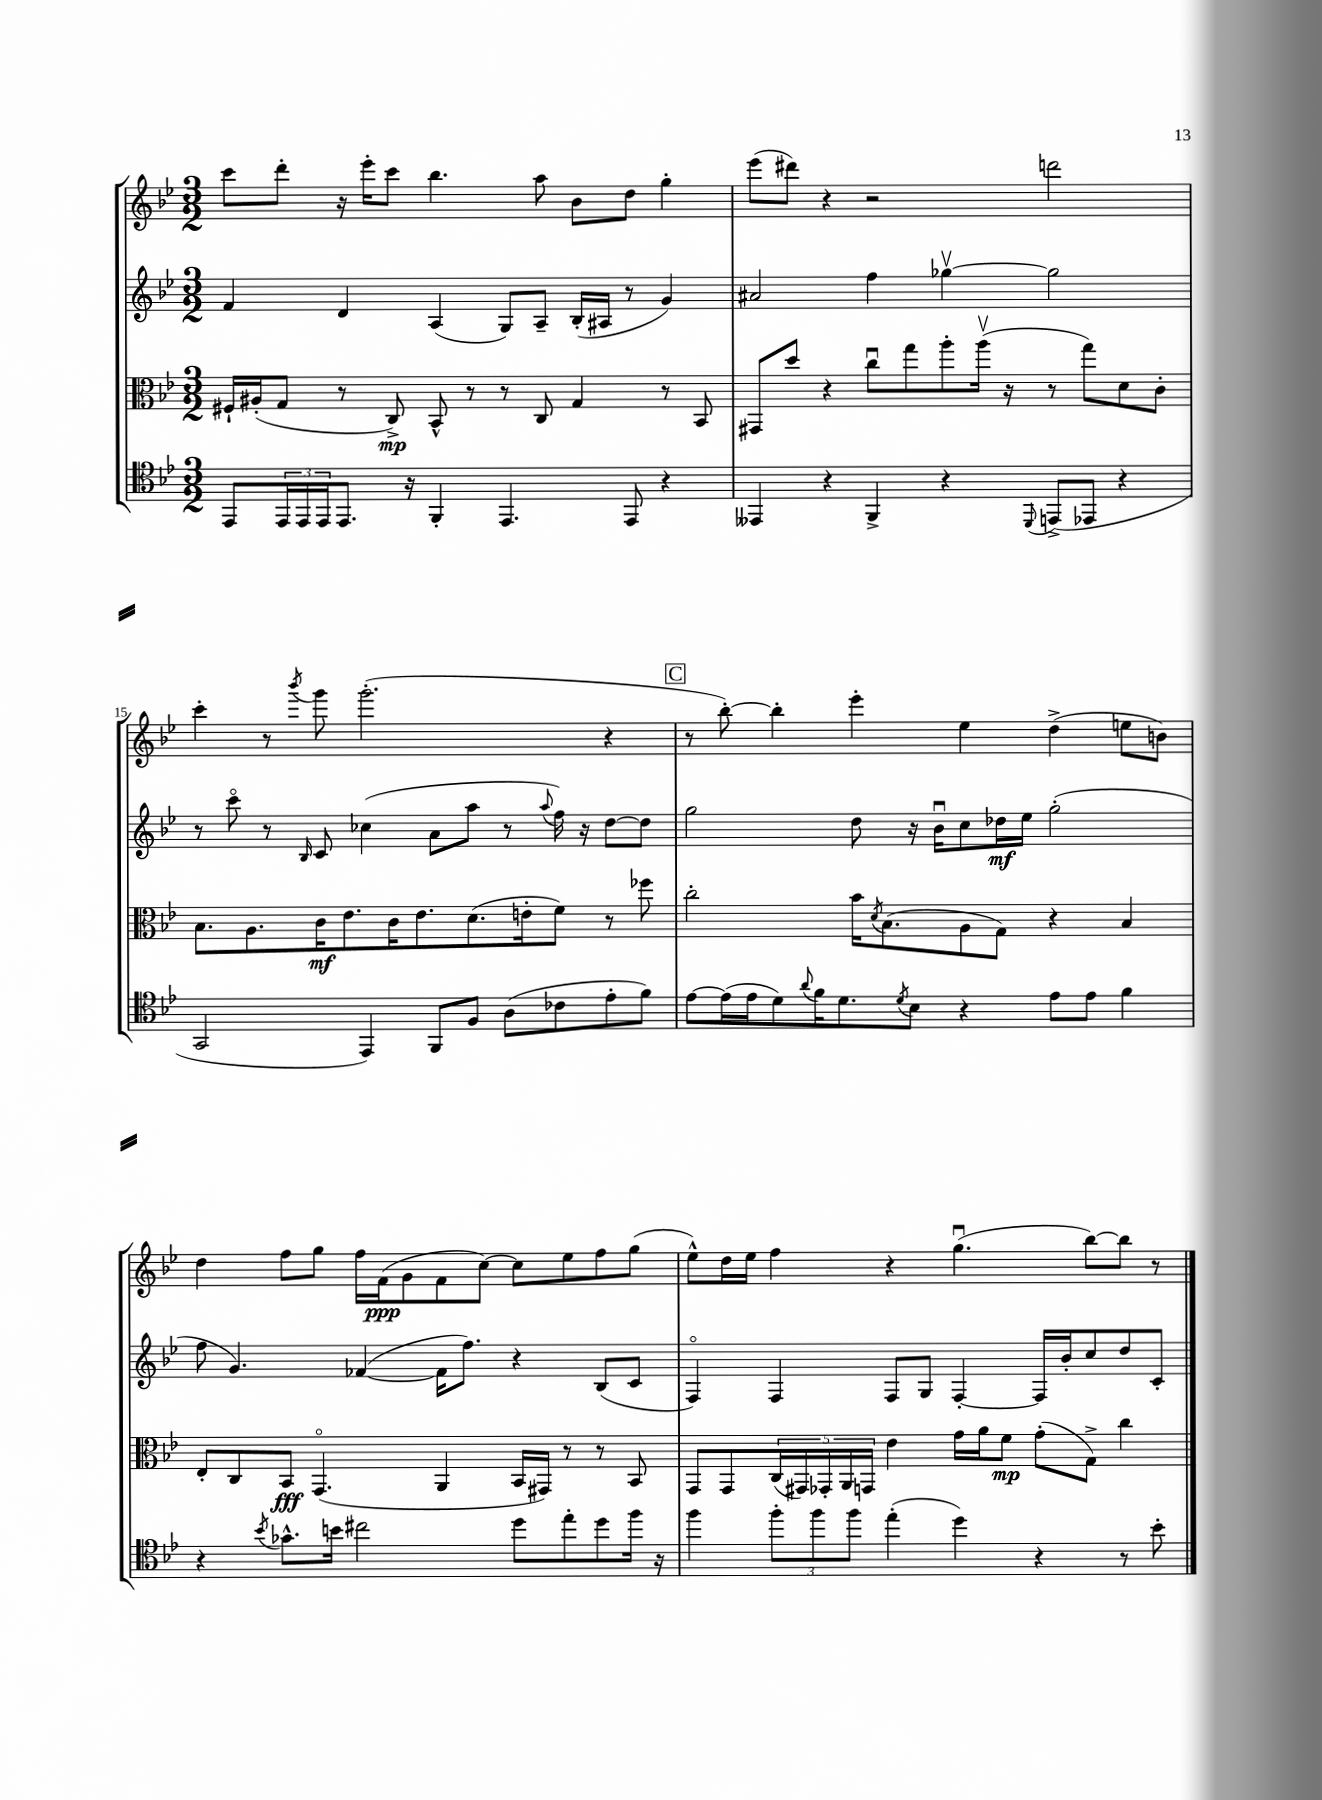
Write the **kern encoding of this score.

**kern	**kern	**kern	**kern
*staff4	*staff3	*staff2	*staff1
*clefC4	*clefC3	*clefG2	*clefG2
*k[b-e-]	*k[b-e-]	*k[b-e-]	*k[b-e-]
*M3/2	*M3/2	*M3/2	*M3/2
8EE-	16F#`	4f	8ccc
.	(16A#'	.	.
24EE-	8G	.	8ddd'
24EE-	.	.	.
24EE-	.	.	.
8.EE-	8r	4d	16r
.	.	.	16eee-'
.	8C^)	.	8ccc
16r	.	.	.
4FF'	8BB-^^	(4A	4.bb-
.	8r	.	.
4.EE-	8r	8G)	.
.	8C	8A~	8aa
.	4G	(16B-'	8b-
.	.	16A#	.
8EE-	.	8r	8dd
4r	8r	4g)	4gg'
.	8BB-	.	.
=	=	=	=
4EE--	8GG#	2a#	(8eee-
.	8dd	.	8ddd#)
4r	4r	.	4r
4FF^	8ccu	4ff	2r
.	8gg	.	.
4r	8aa'	[4gg-v	.
.	(16aav	.	.
.	16r	.	.
8qqDD	.	.	.
(8EE^	8r	2gg-]	2ddd
8EE-	8gg)	.	.
4r	8d	.	.
.	8c'	.	.
=	=	=	=
2GG	8.B-	8r	4ccc'
.	.	8ccco	.
.	8.A	.	.
.	.	8r	8r
.	.	16qqB-	8qbbb-
.	16c	8c	8ggg
.	8.e-	.	.
4EE-)	.	(4cc-	(2.ggg'
.	16c	.	.
.	8.e-	.	.
8FF	.	8a	.
8F	(8.d	8aa	.
(8A	.	8r	.
.	16e'	.	.
.	.	8qqaa	.
8c-	8f)	16ff)	.
.	.	16r	.
8e-'	8r	[8dd	4r
8f)	8ff-	8dd]	.
=	=	=	=
[8e-	2cc'	2gg	8r
(16e-]	.	.	[8bb-')
16e-	.	.	.
8d)	.	.	4bb-']
8qqa	.	.	.
16f	.	.	.
8.d	.	.	.
.	16b-	8dd	4eee-'
.	8qd	.	.
.	(8.B-	.	.
8qd	.	.	.
8B-	.	16r	.
.	.	16b-u	.
4r	8A	8cc	4ee-
.	8G)	16dd-	.
.	.	16ee-	.
8e-	4r	(2gg'	(4dd^
8e-	.	.	.
4f	4B-	.	8ee
.	.	.	8b)
=	=	=	=
4r	8E-'	8ff	4dd
.	8C	4.g)	.
8qb-	.	.	.
8.g-^^	8BB-	.	8ff
.	(4.GGo	.	8gg
16b	.	.	.
2cc#	.	([4f-	16ff
.	.	.	(16f
.	.	.	8g
.	4AA	16f-]	8f
.	.	8.ff)	.
.	.	.	[8cc)
8dd	16BB-	4r	8cc]
.	16GG#)	.	.
8ee-'	8r	.	8ee-
8dd	8r	(8B-	8ff
16ff	8BB-	8c	(8gg
16r	.	.	.
=	=	=	=
4ff	8GG	4Fo)	8ee-^^)
.	8GG	.	16dd
.	.	.	16ee-
12ff'	(20C	4F	4ff
.	20GG#)	.	.
12ff	.	.	.
.	20GG-'	.	.
.	20AA	.	.
12ff	.	.	.
.	20GG	.	.
(4ee-'	4e-	8F	4r
.	.	8G	.
4dd)	16g	[4F'	(4.ggu
.	16a	.	.
.	8f	.	.
4r	(8g'	16F]	.
.	.	16b-'	.
.	8G^)	8cc	[8bb-)
8r	4cc	8dd	8bb-]
8b-'	.	8c'	8r
==	==	==	==
*-	*-	*-	*-
